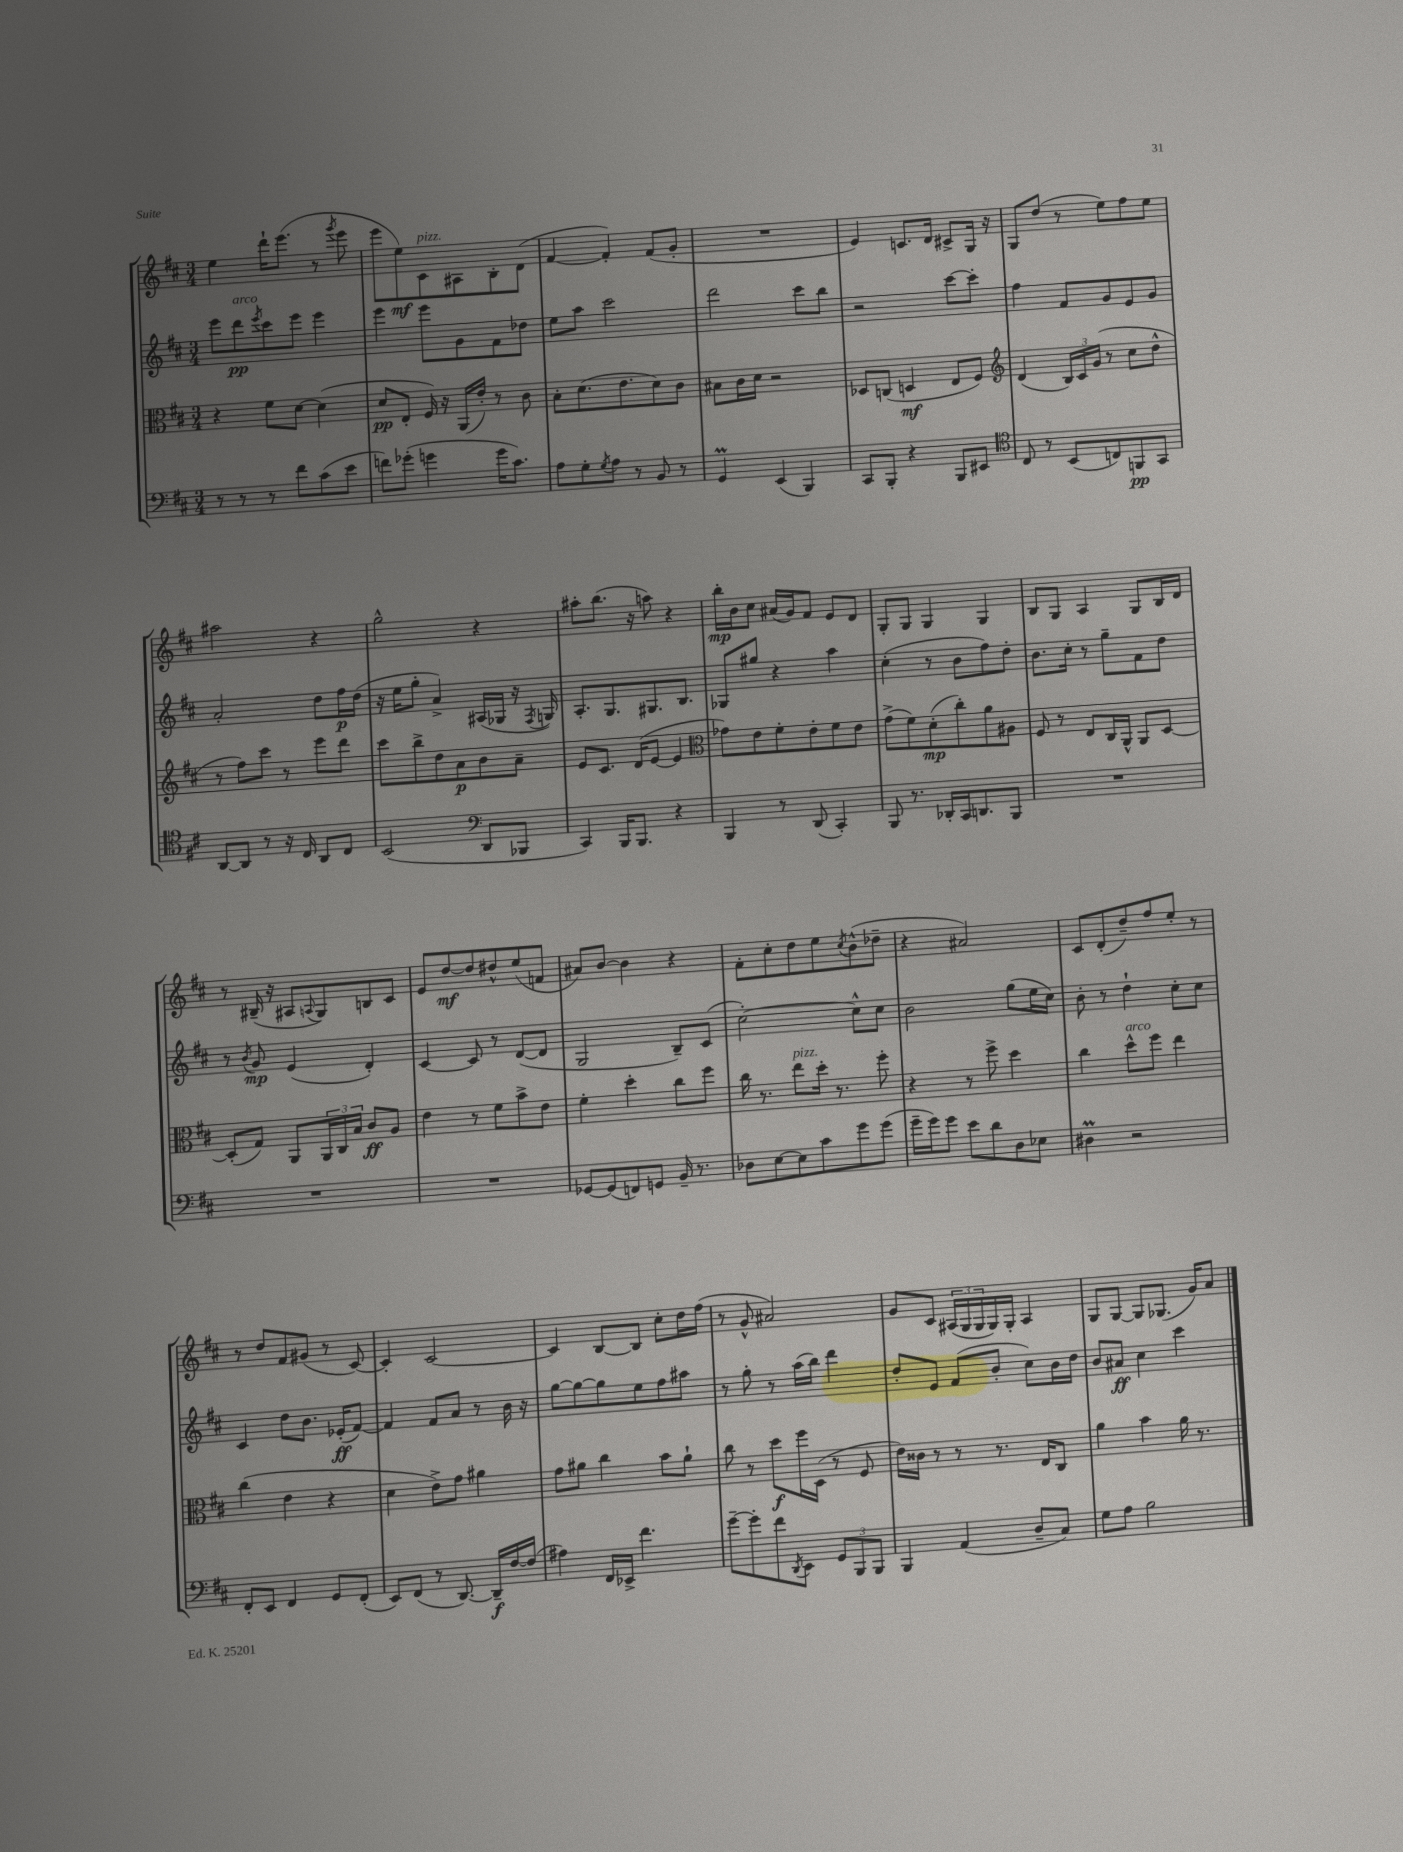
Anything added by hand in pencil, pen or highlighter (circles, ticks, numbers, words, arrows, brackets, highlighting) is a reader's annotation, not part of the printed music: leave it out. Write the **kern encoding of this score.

**kern	**dynam	**kern	**dynam	**kern	**dynam	**kern	**dynam
*part4	*part4	*part3	*part3	*part2	*part2	*part1	*part1
*staff4	*staff4	*staff3	*staff3	*staff2	*staff2	*staff1	*staff1
*clefF4	*	*clefC3	*	*clefG2	*	*clefG2	*
*k[f#c#]	*	*k[f#c#]	*	*k[f#c#]	*	*k[f#c#]	*
*M3/4	*	*M3/4	*	*M3/4	*	*M3/4	*
=54	=54	=54	=54	=54	=54	=54	=54
8r	.	4r	.	8eee\L	.	4ee\	.
!	!	!	!	!LO:TX:a:i:t=arco	!	!	!
8r	.	.	.	8ddd\	pp	.	.
.	.	.	.	8qeee/	.	.	.
8r	.	8f#\L	.	8ccc#\	.	16ddd`\KL	.
.	.	.	.	.	.	(8.eee\J	.
8f#\L	.	[8d\J	.	8eee\J	.	.	.
(8c#\	.	(4d\]	.	4eee\	.	8r	.
.	.	.	.	.	.	8qggg/	.
8e\J	.	.	.	.	.	8eee\	.
=55	=55	=55	=55	=55	=55	=55	=55
8fn\L)	.	8d/L	pp	4eee\	.	8eee\L	.
(8g-X'\J	.	8E'/J	.	.	.	8ee\)	mf
!	!	!	!	!	!	!LO:TX:a:i:t=pizz.	!
4gn\	.	16F#/)	.	8eee\L	.	8c#\	.
.	.	16r	.	.	.	.	.
.	.	(16AA/LL	.	8g\	.	8A#X\	.
.	.	16e'/JJ)	.	.	.	.	.
16g\KL	.	8r	.	8f#\	.	8B'\	.
8.c#\J)	.	.	.	.	.	.	.
.	.	8c#\	.	8dd-X\J	.	(8d\J	.
=56	=56	=56	=56	=56	=56	=56	=56
8A\L	.	8B'\L	.	8ee\L	.	[4f#/	.
8G'\	.	(8.d\	.	8aa\J	.	.	.
8qG/	.	.	.	.	.	.	.
8A\J	.	.	.	2ccc#\	.	4f#'/])	.
.	.	8.e\	.	.	.	.	.
8r	.	.	.	.	.	.	.
8BB/	.	8d\)	.	.	.	(8f#/L	.
8r	.	8c#\J	.	.	.	8g'/J	.
=57	=57	=57	=57	=57	=57	=57	=57
4GGM/	.	8B#X\L	.	2ddd\	.	2.r	.
.	.	16c#\L	.	.	.	.	.
.	.	16d\JJ	.	.	.	.	.
(4EE/	.	2r	.	.	.	.	.
4BBB/)	.	.	.	8ccc#\L	.	.	.
.	.	.	.	8bb\J	.	.	.
=58	=58	=58	=58	=58	=58	=58	=58
8CC#/L	.	8D-X/L	.	2r	.	4e/)	.
8BBB'/J	.	(8Cn/J	.	.	.	.	.
4r	.	4Dn/	mf	.	.	8.cn/L	.
.	.	.	.	.	.	16d/Jk	.
8BBB/L	.	8E/L	.	[8ccc#\L	.	8c#X^/L	.
8EE#X/J	.	8F#/J)	.	8ccc#'\J]	.	16G/Jk	.
.	.	.	.	.	.	16r	.
=59	=59	=59	=59	=59	=59	=59	=59
*clefC4	*	*clefG2	*	*	*	*	*
8C#/	.	(4d/	.	4ff#\	.	8G/L	.
8r	.	.	.	.	.	(8dd/J	.
(8BB/L	.	24B/LL)	.	8f#/L	.	8r	.
.	.	24c#/	.	.	.	.	.
.	.	(24g/JJ	.	.	.	.	.
8Cn/)	.	8r	.	8g/	.	8ee\L)	.
8FFn/	pp	8cc#\L	.	8e/	.	8ff#\	.
8GG/J	.	8dd^^\J	.	8g/J	.	8ee\J	.
!!LO:LB:g=z
=60	=60	=60	=60	=60	=60	=60	=60
[8AA/L	.	8r	.	2a'/	.	2aa#X\	.
8AA/J]	.	8ff#\L)	.	.	.	.	.
8r	.	8ccc#\J	.	.	.	.	.
16r	.	8r	.	.	.	.	.
16C#/	.	.	.	.	.	.	.
8AA/L	.	8eee\L	.	8dd\L	.	4r	.
8C#/J	.	8ddd\J	.	16ff#\L	p	.	.
.	.	.	.	(16dd\JJ	.	.	.
=61	=61	=61	=61	=61	=61	=61	=61
(2BB/	.	8ccc#\L	.	16r	.	2gg^^\	.
.	.	.	.	16ee\KL	.	.	.
.	.	8bb^\	.	8gg'\J	.	.	.
.	.	8dd\	.	4a^/)	.	.	.
.	.	8a\	p	.	.	.	.
*clefF4	*	*	*	*	*	*	*
8DD/L	.	8b\	.	(16A#X/LL	.	4r	.
.	.	.	.	16G-X/JJ	.	.	.
8BBB-X/J	.	8a~\J	.	16r	.	.	.
.	.	.	.	8qF#/	.	.	.
.	.	.	.	16Gn/)	.	.	.
=62	=62	=62	=62	=62	=62	=62	=62
4CC#/)	.	8e/L	.	8.A'/L	.	8aa#X'\L	.
.	.	8.c#/J	.	.	.	(8.bb\J	.
.	.	.	.	8.G/	.	.	.
16BBB/KL	.	.	.	.	.	.	.
8.BBB/J	.	(16d/KL	.	.	.	16r	.
.	.	[8e/J	.	8.G#X/	.	8aan\)	.
4r	.	4e/]	.	.	.	4r	.
.	.	.	.	8.B/J	.	.	.
=63	=63	=63	=63	=63	=63	=63	=63
*	*	*clefC3	*	*	*	*	*
4BBB/	.	8g-X\L)	.	8G-X/L	.	16bb'\LL	mp
.	.	.	.	.	.	16b\J	.
.	.	8e\	.	8gg#X/J	.	8cc#\J	.
8r	.	8f#'\	.	4r	.	(16a#X/LL	.
.	.	.	.	.	.	16g/J)	.
(8DD/	.	8e'\	.	.	.	8f#/J	.
4CC#'/)	.	8f#\	.	4aa\	.	8e/L	.
.	.	8e\J	.	.	.	8d/J	.
=64	=64	=64	=64	=64	=64	=64	=64
8BBB/	.	(8g^\L	.	(4cc#'\	.	8G'/L	.
8.r	.	8f#\)	.	.	.	8G/J	.
.	.	(8d'\	mp	8r	.	4G/	.
16DD-X'/LL	.	.	.	.	.	.	.
16CC#/J	.	8cc#'\)	.	8b\L	.	.	.
8.DDn/	.	.	.	.	.	.	.
.	.	8a\	.	8ff#\)	.	4G/	.
8BBB/J	.	8A#X\J	.	8dd'\J	.	.	.
=65	=65	=65	=65	=65	=65	=65	=65
2.r	.	8F#/	.	8.b\L	.	8B/L	.
.	.	8r	.	.	.	8G/J	.
.	.	.	.	16cc#'\Jk	.	.	.
.	.	8E/L	.	8r	.	4A/	.
.	.	16C#/L	.	8gg~\L	.	.	.
.	.	16AA^^/JJ	.	.	.	.	.
.	.	8AA/L	.	8f#\	.	8G/L	.
.	.	[8D/J	.	8dd\J	.	16B/L	.
.	.	.	.	.	.	16d/JJ	.
!!LO:LB:g=z
=66	=66	=66	=66	=66	=66	=66	=66
2.r	.	(8D'/L]	.	8r	.	8r	.
.	.	.	.	8qb/	.	.	.
.	.	8G/J)	.	8g/	mp	(16B#X~/	.
.	.	.	.	.	.	16r	.
.	.	8AA/L	.	(4e/	.	8A#X/L	.
.	.	.	.	.	.	8qqAn/	.
.	.	24AA/L	.	.	.	8G/)	.
.	.	24C#/	.	.	.	.	.
.	.	24B/JJ	.	.	.	.	.
.	.	8c#/L	ff	4d'/)	.	8Bn/	.
.	.	8A/J	.	.	.	8c#/J	.
=67	=67	=67	=67	=67	=67	=67	=67
2.r	.	4e\	.	[4c#/	.	8e/L	.
.	.	.	.	.	.	[8dd/	mf
.	.	8r	.	8c#/]	.	8dd/]	.
.	.	8f#\L	.	8r	.	8dd#X^^/	.
.	.	8b^\	.	([8d/L	.	(8ee/	.
.	.	8e\J	.	8d/J]	.	8fn/J	.
=68	=68	=68	=68	=68	=68	=68	=68
[8GG-X/L	.	4f#'\	.	2G/	.	8a#X/L)	.
(8GG-/]	.	.	.	.	.	[8b/J	.
8FFn/)	.	4dd'\	.	.	.	4b\]	.
8GGn/J	.	.	.	.	.	.	.
16BB~/	.	8cc#\L	.	8B~/L)	.	4r	.
8.r	.	.	.	.	.	.	.
.	.	8ff#\J	.	(8c#/J	.	.	.
=69	=69	=69	=69	=69	=69	=69	=69
8D-X\L	.	16cc#\	.	[2cc#'\)	.	8f#'\L	.
.	.	8.r	.	.	.	.	.
[8E\	.	.	.	.	.	8cc#'\	.
!	!	!LO:TX:a:i:t=pizz.	!	!	!	!	!
8E\]	.	8ee\L	.	.	.	8dd\	.
8c#\	.	16dd'\Jk	.	.	.	8ee\	.
.	.	8.r	.	.	.	.	.
.	.	.	.	.	.	8qcc#/	.
8g\	.	.	.	8cc#^^\L]	.	(8b^^\	.
(8g\J	.	8ff#'\	.	8cc#\J	.	8dd-X~\J	.
=70	=70	=70	=70	=70	=70	=70	=70
16g~\LL	.	4r	.	2b\	.	4r	.
16g\J)	.	.	.	.	.	.	.
8g\J	.	.	.	.	.	.	.
8e\L	.	8r	.	.	.	2a#X/)	.
8d\	.	8ff#^\	.	.	.	.	.
8D\	.	4dd\	.	(8gg\L	.	.	.
8E-X\J	.	.	.	16ee\L	.	.	.
.	.	.	.	16cc#\JJ)	.	.	.
=71	=71	=71	=71	=71	=71	=71	=71
4D#Xm\	.	4cc#\	.	8b'\	.	8c#/L	.
.	.	.	.	8r	.	(8d'/	.
!	!	!LO:TX:a:i:t=arco	!	!	!	!	!
2r	.	8dd^^\L	.	4dd`\	.	8dd~/)	.
.	.	8ff#\J	.	.	.	8ff#/	.
.	.	4ee\	.	8cc#'\L	.	8ee'/J	.
.	.	.	.	8cc#\J	.	8r	.
!!LO:LB:g=z
=72	=72	=72	=72	=72	=72	=72	=72
8FF#'/L	.	(4cc#\	.	4c#/	.	8r	.
8EE/J	.	.	.	.	.	8dd/L	.
4FF#/	.	4e\	.	8dd\L	.	8f#/	.
.	.	.	.	8.b\J	.	(8g#X/J	.
8GG/L	.	4r	.	.	.	8r	.
.	.	.	.	(16e-X'/KL	ff	.	.
(8FF#'/J	.	.	.	[8f#/J)	.	[8c#/)	.
=73	=73	=73	=73	=73	=73	=73	=73
8EE/L)	.	4d\	.	4f#/]	.	4c#'/]	.
(8FF#/J	.	.	.	.	.	.	.
8r	.	8e^\L)	.	8f#/L	.	[2c#/	.
[8.DD/)	.	8g\J	.	8a/J	.	.	.
.	.	4a#X\	.	8r	.	.	.
16DD~/LL]	f	.	.	.	.	.	.
[16F#/	.	.	.	16b\	.	.	.
(16F#/JJ]	.	.	.	16r	.	.	.
=74	=74	=74	=74	=74	=74	=74	=74
4A#X\)	.	8g\L	.	[8gg\L	.	4c#/]	.
.	.	8a#X\J	.	8gg\_	.	.	.
16FF#/LL	.	4cc#\	.	8gg\]	.	[8B/L	.
16EE-X^/JJ	.	.	.	.	.	.	.
4.f#\	.	.	.	8ee\	.	8B/J]	.
.	.	8b\L	.	8ff#\	.	8cc#'\L	.
.	.	8a#`\J	.	8aa#X\J	.	16dd\L	.
.	.	.	.	.	.	(16ff#\JJ	.
=75	=75	=75	=75	=75	=75	=75	=75
[8g~\L	.	8cc#\	.	8r	.	8r	.
8g'\]	.	8r	.	8gg'\	.	8g^^/	.
8f#\	.	8dd\L	f	8r	.	2a#X/)	.
8qDD/	.	.	.	.	.	.	.
8EE\J	.	16ff#\L	.	(16aa\LL	.	.	.
.	.	(16D\JJ	.	16bb\JJ)	.	.	.
12GG/L	.	8r	.	4ddd\	.	.	.
12BBB/	.	.	.	.	.	.	.
.	.	8F#/	.	.	.	.	.
12BBB/J	.	.	.	.	.	.	.
=76	=76	=76	=76	=76	=76	=76	=76
4BBB/	.	16e\LL)	.	8dd'/L	.	8g/L	.
.	.	16c##X\JJ	.	.	.	.	.
.	.	8r	.	8e/J	.	8c#/J	.
(4AA/	.	8r	.	(8f#/L	.	(24A#X/LL	.
.	.	.	.	.	.	24G/	.
.	.	.	.	.	.	24G/	.
.	.	8.r	.	8b'/J	.	16G/)	.
.	.	.	.	.	.	16G'/JJ	.
8D~/L	.	.	.	8cc#\L)	.	4A#/	.
.	.	16E/KL	.	.	.	.	.
8C#/J)	.	8C#/J	.	16b\L	.	.	.
.	.	.	.	16dd\JJ	.	.	.
=77	=77	=77	=77	=77	=77	=77	=77
8G\L	.	4a\	.	8b/L	.	8G/L	.
8A\J	.	.	.	8a#X/J	ff	[8G/J	.
2B\	.	4b\	.	4cc#\	.	8G/L]	.
.	.	.	.	.	.	(8.G-X/J	.
.	.	16a\	.	4ccc#\	.	.	.
.	.	8.r	.	.	.	16g/KL)	.
.	.	.	.	.	.	8a/J	.
==	==	==	==	==	==	==	==
*-	*-	*-	*-	*-	*-	*-	*-
